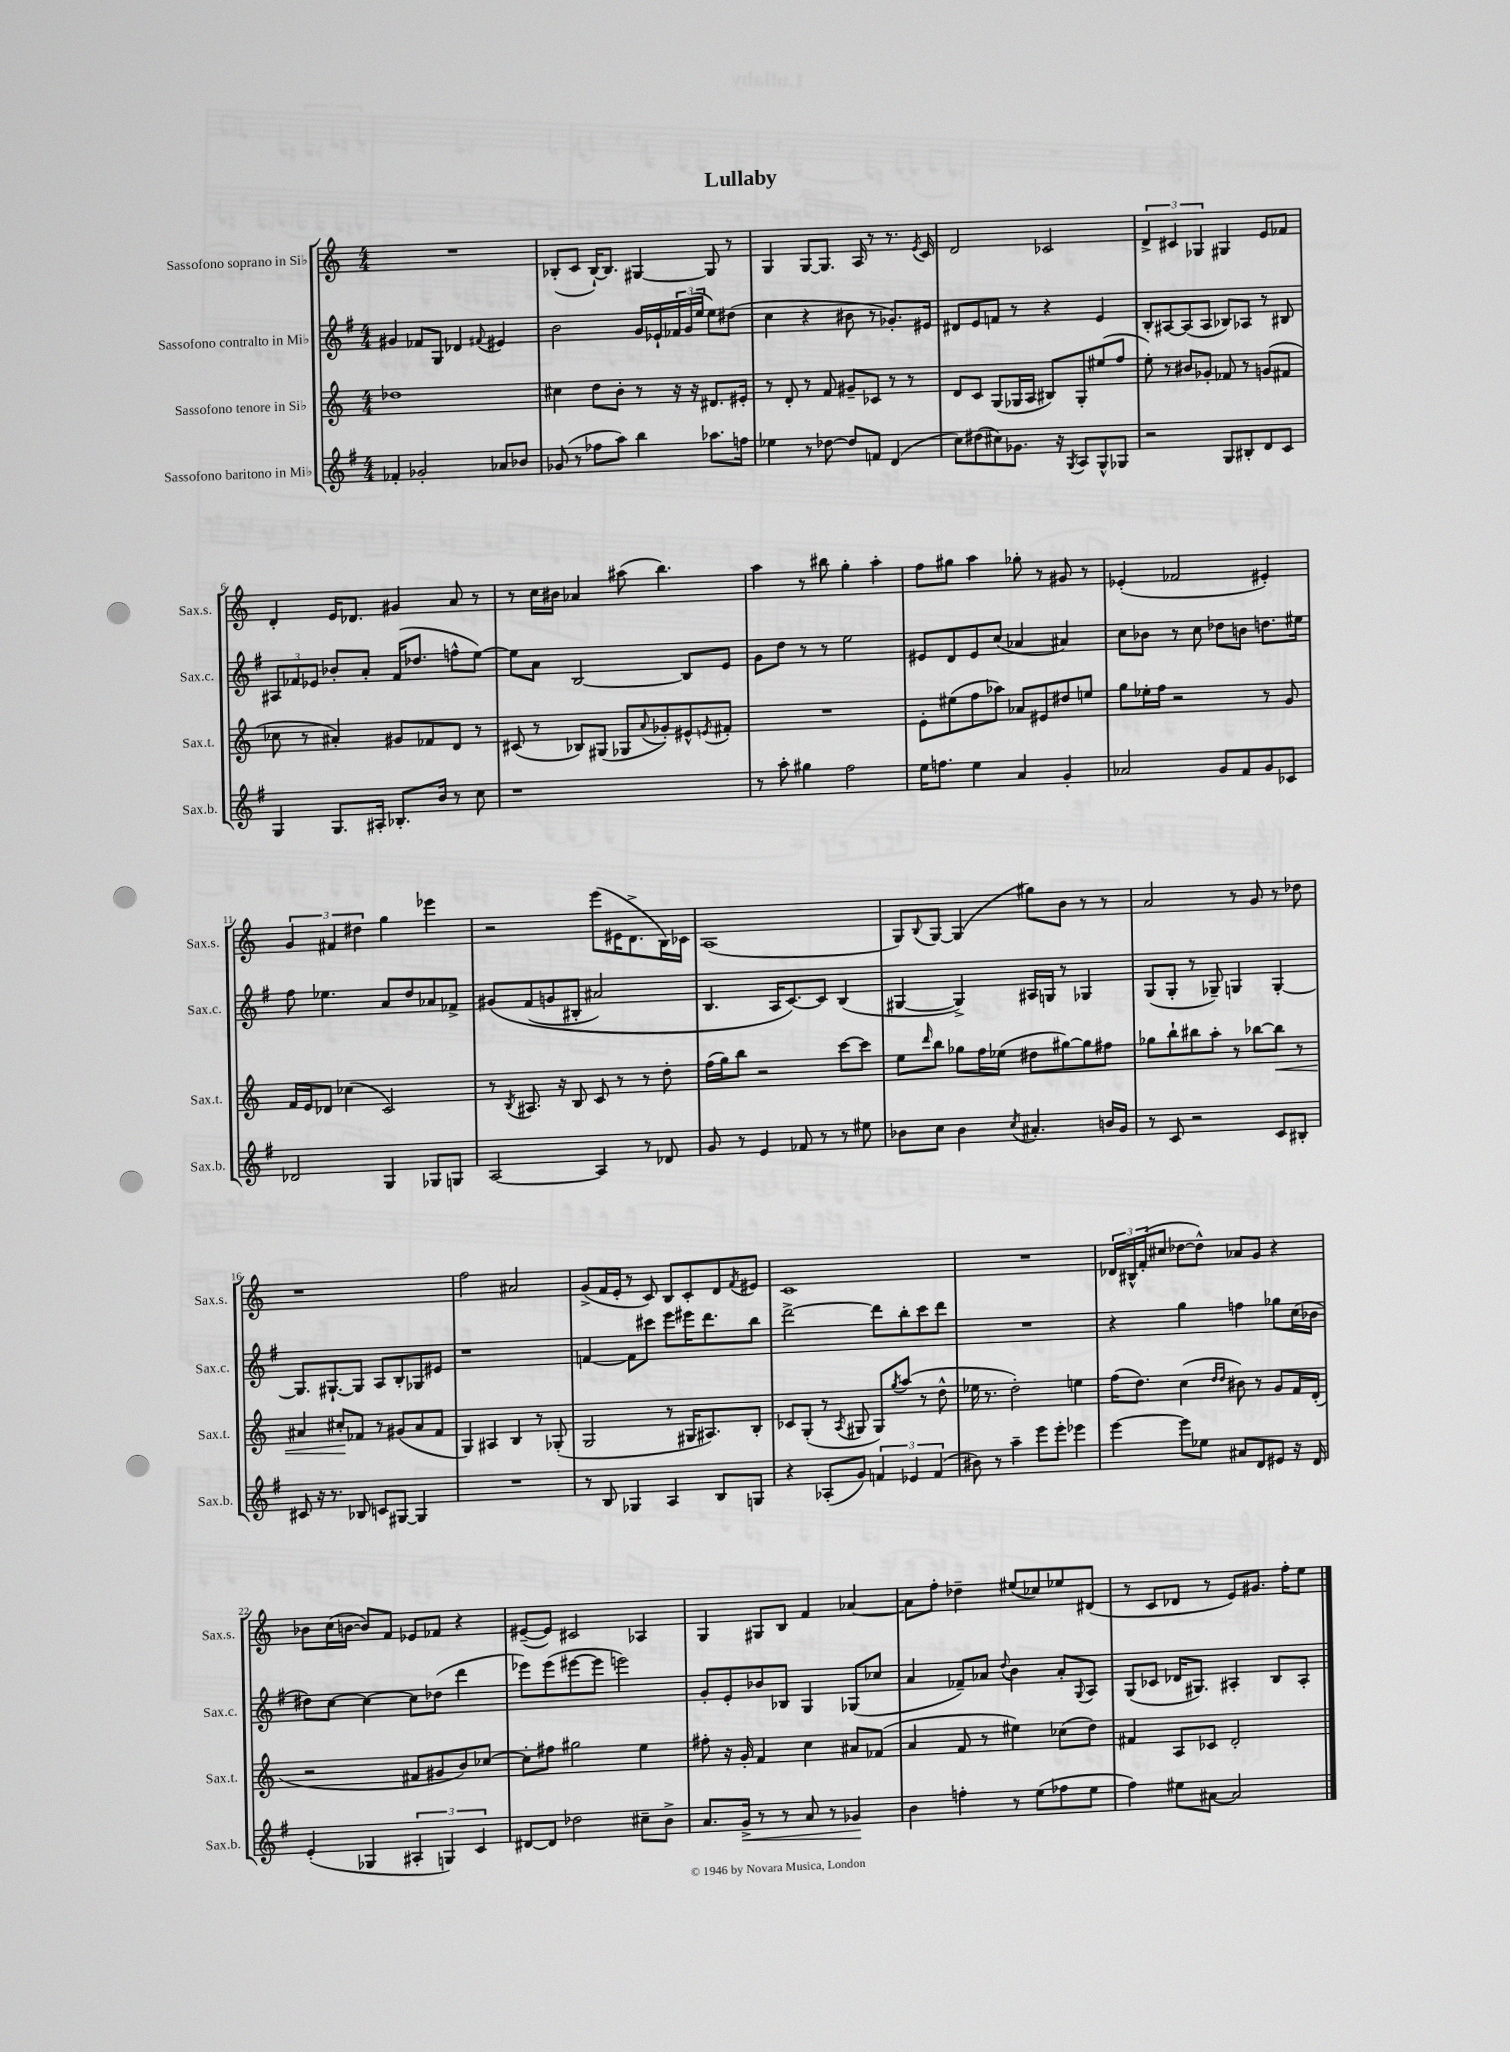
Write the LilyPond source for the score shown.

\header { title = "Lullaby" }
<<
\new StaffGroup <<
\new Staff = "s0" \with { instrumentName = "Sassofono soprano in Sib" shortInstrumentName = "Sax.s." } {
    \clef treble \key c \major \numericTimeSignature \time 4/4
    R1 |
    bes8-.( c'8 bes16~-!) bes8. gis4~ gis8 r8 |
    g4 g8~ g8. a16 r8 r8. \acciaccatura { e'8 } c'16 |
    d'2 ces'2 |
    \tuplet 3/2 { d'4-> cis'4 ges4 } gis4 e'8 fes'8 |
    d'4-. e'16 des'8. gis'4 a'8 r8 |
    r8 c''16 bis'16 aes'4 ais''8( b''4.) |
    a''4 r8 bis''8 g''4-. a''4-. |
    f''8 gis''8 a''4 ges''8-. r8 gis'8 r8 |
    ees'4-.( fes'2 eis'4-.) |
    \tuplet 3/2 { g'4 fis'4 dis''4 } g''4 ees'''4 |
    r2 e'''8( eis'16 d'8.-> b16) ces'16 |
    a1( |
    g8) \appoggiatura { b8 } g8~ g4( gis''8) b'8 r8 r8 |
    a'2 r8 g'8 r8 des''8 |
    r1 |
    f''2 ais'2 |
    g'8->( f'16 e'16-. r8 c'8) b8 c'8-. d'8 \acciaccatura { f'8 } eis'8 |
    c'1 |
    R1 |
    \tuplet 3/2 { des'16 bis16-^ f'16-.( } cis''8 des''8~ des''8-^) aes'8 g'8 r4 |
    bes'8 c''16( b'16~ b'8) f'8 ees'8 fes'8 r4 |
    eis'8~--( eis'8) cis'2 aes4 |
    g4 gis8 b8 f'4 aes'4~ |
    aes'8 f''8-. des''4-- eis''8( ces''8) ees''8 dis'8( |
    r8 c'8 des'8 r8 e'8) gis'8. f''16-. e''8 \bar "|." |
}
\new Staff = "s1" \with { instrumentName = "Sassofono contralto in Mib" shortInstrumentName = "Sax.c." } {
    \clef treble \key g \major \numericTimeSignature \time 4/4
    gis'4 fes'8 g8 des'4 \appoggiatura { fis'8 } eis'4 |
    b'2 g'16 ees'16-! \tuplet 3/2 { fes'16 g'16( e''16 } e''8) dis''8( |
    c''4 r4 bis'8 r8 ges'8.-.) eis'16 |
    dis'8 e'8 f'8 r8 r4 e'4 |
    b8-. ais8~ ais8( ais8 bes8) aes8 r8 bis8 |
    \tuplet 3/2 { ais8 fes'8 ees'8 } bes'8-. a'8-. fes'16( des''8. f''8-^ e''8~) |
    e''8 a'8 b2~ b8 e'8 |
    g'8 d''8 r8 r8 e''2 |
    eis'8 d'8 eis'8 c''8( aes'4 ais'4) |
    c''8 bes'8 r8 c''8 des''8 b'8 d''8. eis''16 |
    fis''8 ees''4. a'8 d''8 aes'8 fes'8-> |
    gis'8\( fis'8( g'8 bis8-. ais'2) |
    b4. a16 c'8.~\) c'8 b4( |
    gis4~ gis4->) ais16 g16 r8 ges4 |
    g8( g8-. r8 ges8--) g4 g4~-. |
    g8. gis8.~-! gis8 a8 b8-. ges8 eis'8 |
    r1 |
    f'4~ f'8 cis'''8 e'''8 eis'''16 d'''8. b''8 |
    d'''2~-> d'''8 b''8-. c'''8 d'''8 |
    R1 |
    r4 g''4 f''4 ges''8 c''16( bes'16 |
    dis''8) c''8~ c''4~ c''8 des''8( d'''4 |
    ees'''8) ees'''8( eis'''8~ eis'''8 e'''2) |
    g'8-. e'8-. bes'8 bes8 g4 ges8( ces''8 |
    a'4 fes'8--) aes'8 \appoggiatura { d''8 } b'4 aes'8-. \appoggiatura { g8 } a8 |
    g8( ces'8 des'16 gis8.) ais4-. b8 ais8-. \bar "|." |
}
\new Staff = "s2" \with { instrumentName = "Sassofono tenore in Sib" shortInstrumentName = "Sax.t." } {
    \clef treble \key c \major \numericTimeSignature \time 4/4
    des''1 |
    cis''4 d''8 b'8-. r8 r16 r16 dis'8. eis'16-. |
    r8 d'8-. r8 f'8 gis'8-- ces'8 r8 r8 |
    d'8 c'8 g8( ges16 a16 bis8) ges8-. eis''8( f''8 |
    e''8-.) r8 bis'8 ges'8-. fes'8 r8 g'8( fis'8 |
    ces''8 r8 ais'4-.) gis'8 fes'8 d'8 r8 |
    cis'8( r8 bes8) gis8( ges8 \appoggiatura { a'8 } ges'8-.) eis'8-^ \acciaccatura { e'8 } fis'8-. |
    R1 |
    e'8-. eis''8( f''8 aes''8) aes'8 eis'8 dis''8 e''8 |
    g''8 ees''16-. f''16 r2 r8 g'8 |
    f'16 e'16 des'8 ces''4( c'2) |
    r8 \acciaccatura { b8 } ais8. r16 b8 c'8 r8 r8 d''8-. |
    f''16( g''16) b''8 r2 c'''8~ c'''8 |
    e''8 \grace { d'''16 } b''8 ges''8 f''16 ees''16( dis''8 gis''8~) gis''8 fis''8 |
    ges''8 b''8-! bis''8 a''8-. r8 bes''8~ bes''8\< r8 |
    ais'4 cis''8-.\! fes'8 r8 gis'8( ais'8 fes'8 |
    g4) ais4 b4 r8 ges8-.( |
    g2 r8 gis16 ais8.) b8-. |
    ces'8 g8-.( r8 \acciaccatura { a8 } gis8 gis8) \acciaccatura { g''8 } a''8( r8 d''8-^ |
    ees''16 r8. d''2-.) e''4 |
    f''16( d''8.) c''4( \grace { d''16 d''16 } bis'8) r8 g'8 f'16 d'16-.( |
    r2 fis'8 gis'8 b'8) ces''8~ |
    ces''8-. fis''8 gis''2 e''4 |
    fis''8-. r16 g'16-. f'4 c''4 ais'8 fes'8( |
    a'4 f'8 r8 eis''4) ces''8( d''8) |
    fis'4 a8 ces'8 d'2-. \bar "|." |
}
\new Staff = "s3" \with { instrumentName = "Sassofono baritono in Mib" shortInstrumentName = "Sax.b." } {
    \clef treble \key g \major \numericTimeSignature \time 4/4
    fes'4-. ges'2-. aes'8 bes'8 |
    ges'8( r8 fes''8 a''8) b''4 aes''8. f''16 |
    ees''4 r8 des''8~ des''8 f'8 d'4( |
    c''8) dis''8( cis''8) ges'8. r16 \acciaccatura { g8 } a8 g8-^ ges8 |
    r2 g8 bis8-. d'8 c'8 |
    g4 g8. ais16-. bes8.-. b'16 r8 c''8 |
    r1 |
    r8 a''8-. gis''4 fis''2 |
    e''16 f''8. e''4 a'4 g'4-. |
    aes'2 g'8 fis'8 g'8 ces'8 |
    des'2 g4 ges8 g8 |
    a2~ a4 r8 des'8 |
    g'8 r8 e'4 fes'8 r8 r8 eis''8 |
    bes'8 c''8 bes'4 \acciaccatura { c''8 } ais'4.-. b'16 g'16 |
    r8 c'8 r2 c'8 bis8-. |
    cis'8 r16 r8. bes8 c'8 gis8~ gis4 |
    R1 |
    r8 b8 ges4 a4 b8 g8 |
    r4 aes8-.( g'8) \tuplet 3/2 { f'4 ees'4 f'4( } |
    bis'8) r8 a''4-- e'''8 e'''8-. ees'''4 |
    e'''4~ e'''8 ees''8 ais'8 d'8 eis'8 r16 d'16 |
    e'4-.( ges4 \tuplet 3/2 { ais4-. g4) c'4 } |
    dis'8~ dis'8 des''2 cis''8-- b'8-> |
    a'8. g'16->\< r8 r8 a'8 r8 ges'4\! |
    b'4 f''4-. r8 e''8( fes''8 e''8 |
    fis''4) eis''8 ais'8~ ais'2 \bar "|." |
}
>>
>>
